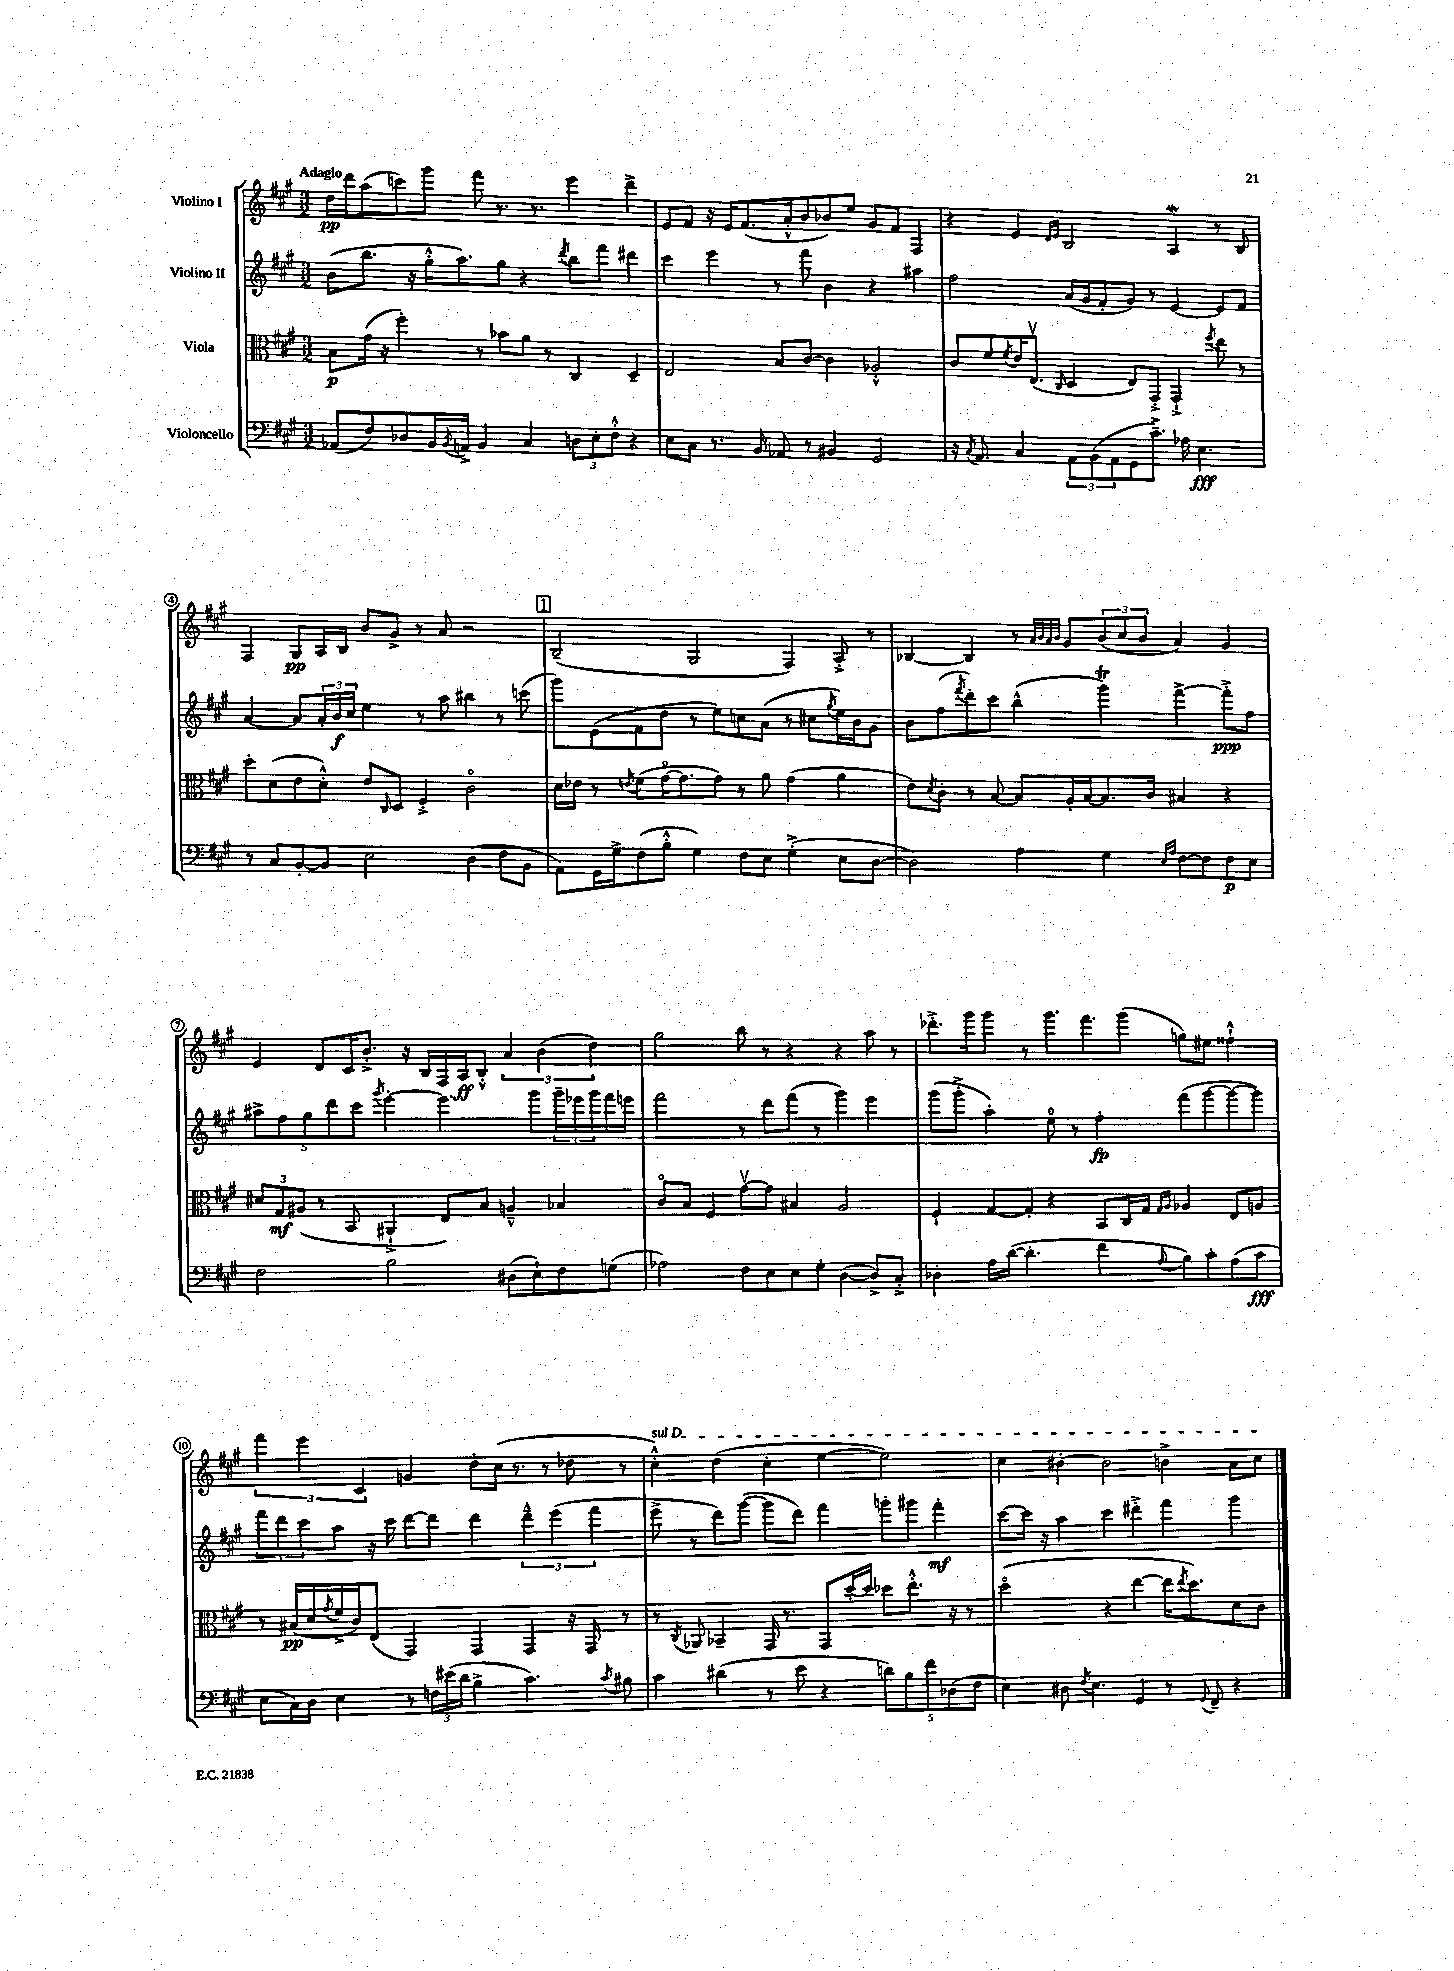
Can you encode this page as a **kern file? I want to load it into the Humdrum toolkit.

**kern	**dynam	**kern	**dynam	**kern	**dynam	**kern	**dynam
*part4	*part4	*part3	*part3	*part2	*part2	*part1	*part1
*staff4	*staff4	*staff3	*staff3	*staff2	*staff2	*staff1	*staff1
*I"Violoncello	*	*I"Viola	*	*I"Violino II	*	*I"Violino I	*
*clefF4	*	*clefC3	*	*clefG2	*	*clefG2	*
*k[f#c#g#]	*	*k[f#c#g#]	*	*k[f#c#g#]	*	*k[f#c#g#]	*
*M3/2	*	*M3/2	*	*M3/2	*	*M3/2	*
=1	=1	=1	=1	=1	=1	=1	=1
!	!	!	!	!	!	!LO:TX:a:B:t=Adagio	!
(8AA-X/L	.	8B\L	p	(8b\L	.	16dd\LL	pp
.	.	.	.	.	.	16ddd\J	.
8F#/)	.	(16g#\Jk	.	8.bb\J	.	(8aa\	.
.	.	16r	.	.	.	.	.
8D-X/	.	4ff#'\)	.	.	.	8cccn\)	.
.	.	.	.	16r	.	.	.
16BB/L	.	.	.	16gg#'^^\KL	.	8ggg#\J	.
8qBB/	.	.	.	.	.	.	.
16AAn^/JJ	.	.	.	8.aa\)	.	.	.
4BB/	.	8r	.	.	.	8fff#\	.
.	.	8b-X\L	.	8gg#\J	.	8.r	.
4C#/	.	8a\J	.	4r	.	.	.
.	.	.	.	.	.	8.r	.
.	.	8r	.	.	.	.	.
.	.	.	.	8qddd/	.	.	.
12Dn\L	.	4C#/	.	8bb\L	.	4eee\	.
12E'\	.	.	.	.	.	.	.
.	.	.	.	8fff#\J	.	.	.
12F#'^^\J	.	.	.	.	.	.	.
4r	.	4D~/	.	4ddd#X\	.	4ddd^\	.
=2	=2	=2	=2	=2	=2	=2	=2
8E\L	.	2E/	.	4ccc#\	.	8e/L	.
8C#\J	.	.	.	.	.	8f#/J	.
8.r	.	.	.	4eee\	.	16r	.
.	.	.	.	.	.	16e/KL	.
.	.	.	.	.	.	(8.f#/	.
16BB/	.	.	.	.	.	.	.
8AA-X/	.	8B/L	.	8r	.	.	.
.	.	.	.	.	.	16a'^^/k	.
8r	.	[8c#/J	.	8fff#\	.	8b/	.
4BB#X/	.	4c#\]	.	4b\	.	8b-X/)	.
.	.	.	.	.	.	8ee/J	.
2GG#/	.	2A-X'^^/	.	4r	.	8g#/L	.
.	.	.	.	.	.	8f#/J	.
.	.	.	.	4aa#X\	.	4F#/	.
=3	=3	=3	=3	=3	=3	=3	=3
16r	.	8c#/L	.	2ff#\	.	4r	.
8qC#/	.	.	.	.	.	.	.
8.AA/	.	.	.	.	.	.	.
.	.	8f#/	.	.	.	.	.
.	.	8qf#/	.	.	.	.	.
4C#/	.	16e/K	.	.	.	4e/	.
.	.	(8.Ev/J	.	.	.	.	.
.	.	.	.	.	.	16qqd/LL	.
.	.	16qqC#/	.	.	.	16qqe/JJ	.
12AA\L	.	4D/	.	(16a/LL	.	2B/	.
.	.	.	.	16g#/J	.	.	.
(12BB\	.	.	.	.	.	.	.
.	.	.	.	8f#'/	.	.	.
12AA\	.	.	.	.	.	.	.
8GG#\	.	8E/L)	.	8g#/J)	.	.	.
8.c#~^\J)	.	8GG#'^/J	.	8r	.	.	.
.	.	4GG#`^/	.	[4e/	.	4Aw/	.
16A-X\	.	.	.	.	.	.	.
4.E\	fff	.	.	.	.	.	.
.	.	8qff#/	.	.	.	.	.
.	.	8ee\	.	8e/L]	.	8r	.
.	.	8r	.	8f#/J	.	8B/	.
!!LO:LB:g=z
=4	=4	=4	=4	=4	=4	=4	=4
8r	.	8dd'\L	.	[4a/	.	4F#/	.
8C#/L	.	(8d\	.	.	.	.	.
[8BB'/	.	8e\	.	8a/L]	.	8G#/L	pp
8BB/J]	.	8d'^^\J)	.	24a'/L	.	16A/L	.
.	.	.	.	24b/	f	.	.
.	.	.	.	.	.	16B/JJ	.
.	.	.	.	24cc#/JJ	.	.	.
2E\	.	8e/L	.	4ee\	.	8b/L	.
.	.	16qqC#/	.	.	.	.	.
.	.	8D/J	.	.	.	8g#^/J	.
.	.	4F#'^/	.	8r	.	8r	.
.	.	.	.	8aa\	.	8a/	.
(4D\	.	2c#\	.	4bb#X\	.	2r	.
8F#\L	.	.	.	8r	.	.	.
8BB\J	.	.	.	(8cccn\	.	.	.
!!LO:REH:place=s1:t=1
=5	=5	=5	=5	=5	=5	=5	=5
8AA\L)	.	16d\LL	.	8ggg#\L)	.	(2B~/	.
.	.	16e-X\JJ	.	.	.	.	.
16GG#\L	.	8r	.	(8e\	.	.	.
16G#^\J	.	.	.	.	.	.	.
.	.	8qen/	.	.	.	.	.
(8F#\	.	(8f#\L	.	8f#\	.	.	.
8B'^^\J	.	[16g#\K	.	8dd\J	.	.	.
.	.	8.g#\]	.	.	.	.	.
4G#\)	.	.	.	8r	.	2G#/	.
.	.	8g#\J)	.	8ee\L)	.	.	.
8F#\L	.	8r	.	8ccn\	.	.	.
8E\J	.	8a\	.	(8a\J	.	.	.
(4G#'^\	.	(4g#\	.	8r	.	4F#/)	.
.	.	.	.	8cc#X\L	.	.	.
.	.	.	.	8qgg#/	.	.	.
8E\L	.	4a\	.	16ee\L)	.	8A'^/	.
.	.	.	.	16b\J	.	.	.
[8D\J	.	.	.	8g#\J	.	8r	.
=6	=6	=6	=6	=6	=6	=6	=6
2D\])	.	8e\L)	.	8b\L	.	[4B-X/	.
.	.	8qd/	.	.	.	.	.
.	.	8c#'\J	.	(8ff#\	.	.	.
.	.	.	.	8qfff#/	.	.	.
.	.	8r	.	8ddd'\)	.	4B-/]	.
.	.	[8B/	.	8ccc#\J	.	.	.
4A\	.	8B/L]	.	(4bb^^\	.	8r	.
.	.	.	.	.	.	32qqa/LLL	.
.	.	.	.	.	.	32qqb/	.
.	.	.	.	.	.	32qqa/	.
.	.	.	.	.	.	32qqb/JJJ	.
.	.	16A'/L	.	.	.	8g#/L	.
.	.	[16B/J	.	.	.	.	.
4G#\	.	8.B/]	.	4ggg#t\)	.	(12b/	.
.	.	.	.	.	.	12cc#/	.
.	.	.	.	.	.	12b/J	.
.	.	16c#/Jk	.	.	.	.	.
16qqE/LL	.	.	.	.	.	.	.
16qqA/JJ	.	.	.	.	.	.	.
[8F#\L	.	4B#X/	.	[4fff#^\	.	4a/)	.
8F#\]	.	.	.	.	.	.	.
8F#\	p	4r	.	8fff#'^\L]	ppp	4g#/	.
8E\J	.	.	.	8ff#\J	.	.	.
!!LO:LB:g=z
=7	=7	=7	=7	=7	=7	=7	=7
2F#\	.	12d#X/L	.	10aa#X^\L	.	4e/	.
.	.	12G#/	mf	.	.	.	.
.	.	.	.	10ff#\	.	.	.
.	.	(12A#X/J	.	.	.	.	.
.	.	.	.	10gg#\	.	.	.
.	.	8r	.	.	.	8d/L	.
.	.	.	.	10ddd\	.	.	.
.	.	8BB/	.	.	.	16c#/K	.
.	.	.	.	10ccc#\J	.	.	.
.	.	.	.	.	.	8.b'^/J	.
.	.	.	.	8qggg#/	.	.	.
2B\	.	4AA#X`^/	.	[4eee'\	.	.	.
.	.	.	.	.	.	16r	.
.	.	.	.	.	.	16B/LL	.
.	.	8E/L)	.	4.eee\]	.	16F#/	.
.	.	.	.	.	.	16A/J	ff
.	.	8B/J	.	.	.	8B'^^/J	.
(8D#X\L	.	4An~^^/	.	.	.	6a/	.
8E`\)	.	.	.	8ggg#\L	.	.	.
.	.	.	.	.	.	(6b\	.
8F#\	.	4B-X/	.	24ggg#~\L	.	.	.
.	.	.	.	24eee-X\	.	.	.
.	.	.	.	24ggg#\	.	6dd\)	.
(8Gn\J	.	.	.	16fff#\	.	.	.
.	.	.	.	16eeen\JJ	.	.	.
=8	=8	=8	=8	=8	=8	=8	=8
2A-X\)	.	8c#/L	.	2fff#\	.	2gg#\	.
.	.	8B/J	.	.	.	.	.
.	.	4F#/	.	.	.	.	.
8F#\L	.	[8g#v\L	.	8r	.	8bb\	.
8E\	.	8g#\J]	.	8ddd\L	.	8r	.
8E\	.	4B#X/	.	(8fff#\J	.	4r	.
8G#'\J	.	.	.	8r	.	.	.
([4D\	.	2A/	.	4ggg#\)	.	4r	.
8D^/L])	.	.	.	4eee\	.	8aa\	.
8C#'^/J	.	.	.	.	.	8r	.
=9	=9	=9	=9	=9	=9	=9	=9
4D-X'\	.	4F#`/	.	(8ggg#\L	.	8.ddd-X'^\L	.
.	.	.	.	8ggg#'^\J	.	.	.
.	.	.	.	.	.	16ggg#\k	.
16A\LL	.	[8G#/L	.	4aa'\)	.	8ggg#\J	.
([16d\JJ	.	.	.	.	.	.	.
4.d'\]	.	8G#'/J]	.	.	.	8r	.
.	.	4r	.	8ee\	.	8.ggg#\L	.
.	.	.	.	8r	.	.	.
.	.	.	.	.	.	8.fff#\	.
4f#\	.	8BB/L	.	4ff#'\	fp	.	.
.	.	16C#/L	.	.	.	(8ggg#\J	.
.	.	16G#/JJ	.	.	.	.	.
.	.	16qqG#/LL	.	.	.	.	.
8qqA/	.	16qqA/JJ	.	.	.	.	.
8B\L)	.	4A-X/	.	(8fff#\L	.	8ggn\L)	.
8c#'\	.	.	.	[8ggg#\	.	8ee#X\J	.
(8A\	.	8E/L	.	8ggg#\_	.	4ff##X`^^\	.
8c#\J	fff	8An/J	.	8ggg#\J])	.	.	.
!!LO:LB:g=z
=10	=10	=10	=10	=10	=10	=10	=10
8E\L	.	8r	.	12fff#\L	.	6fff#\	.
.	.	.	.	12ddd\	.	.	.
16C#\L)	.	(16B#X/LL	pp	.	.	.	.
.	.	.	.	12ccc#\	.	6eee\	.
16D\JJ	.	16d/	.	.	.	.	.
.	.	8qg#/	.	.	.	.	.
4E\	.	16f#^/	.	8aa\J	.	.	.
.	.	16c#/J)	.	.	.	.	.
.	.	.	.	.	.	6c#/	.
.	.	(8E/J	.	16r	.	.	.
.	.	.	.	16ccc#\	.	.	.
8r	.	4GG#/)	.	[8ddd\L	.	4gn/	.
24Fn\LL	.	.	.	8ddd\J]	.	.	.
(24e#X\	.	.	.	.	.	.	.
24d\JJ	.	.	.	.	.	.	.
4B^\	.	4GG#/	.	4ddd\	.	8dd'\L	.
.	.	.	.	.	.	(16cc#\Jk	.
.	.	.	.	.	.	8.r	.
4.c#\)	.	4GG#/	.	6ddd~^^\	.	.	.
.	.	.	.	.	.	8r	.
.	.	.	.	(6eee\	.	.	.
.	.	16r	.	.	.	8dd-X\	.
.	.	16GG#/	.	.	.	.	.
.	.	.	.	6fff#\	.	.	.
8qc#/	.	.	.	.	.	.	.
8B#X\	.	8r	.	.	.	8r	.
=11	=11	=11	=11	=11	=11	=11	=11
!	!	!	!	!	!	!LO:TX:a:i:t=sul D	!
4c#\	.	8r	.	8eee^\	.	4cc#'^^\)	.
.	.	8qC#/	.	.	.	.	.
.	.	8AA-X/	.	8r	.	.	.
(4d#X\	.	4BB-X~/	.	8ddd\L)	.	(4dd\	.
.	.	.	.	([8ggg#\J	.	.	.
8r	.	16GG#/	.	8ggg#\L]	.	4cc#'\	.
.	.	8.r	.	.	.	.	.
8e\	.	.	.	8ddd\J)	.	.	.
4r	.	8GG#/L	.	4fff#\	.	[4ee\	.
.	.	[16dd'/L	.	.	.	.	.
.	.	16dd/JJ]	.	.	.	.	.
10dn\L)	.	8dd-X\L	.	8gggn'\L	.	2ee\])	.
10B\	.	.	.	.	.	.	.
.	.	8.ee'^^\J	.	8ggg#X\J	.	.	.
10f#\	.	.	.	.	.	.	.
.	.	.	.	4fff#'\	mf	.	.
(10D-X\	.	.	.	.	.	.	.
.	.	16r	.	.	.	.	.
.	.	8r	.	.	.	.	.
10F#\J	.	.	.	.	.	.	.
=12	=12	=12	=12	=12	=12	=12	=12
4E\)	.	(2dd\	.	[8ccc#\L	.	4cc#\	.
.	.	.	.	16ccc#\Jk]	.	.	.
.	.	.	.	16r	.	.	.
8D#X\	.	.	.	4aa\	.	[4b#X'\	.
8qF#/	.	.	.	.	.	.	.
4.E\	.	.	.	.	.	.	.
.	.	4r	.	4ccc#\	.	2b#\]	.
4GG#/	.	[4ee\	.	4ddd#X'^\	.	.	.
8r	.	16ee\KL]	.	4fff#\	.	4bn^\	.
.	.	8qee/	.	.	.	.	.
.	.	8.dd\)	.	.	.	.	.
8qqGG#/	.	.	.	.	.	.	.
8FF#~/	.	.	.	.	.	.	.
4r	.	8d\	.	4ggg#\	.	8a\L	.
.	.	8c#\J	.	.	.	8cc#\J	.
==	==	==	==	==	==	==	==
*-	*-	*-	*-	*-	*-	*-	*-
